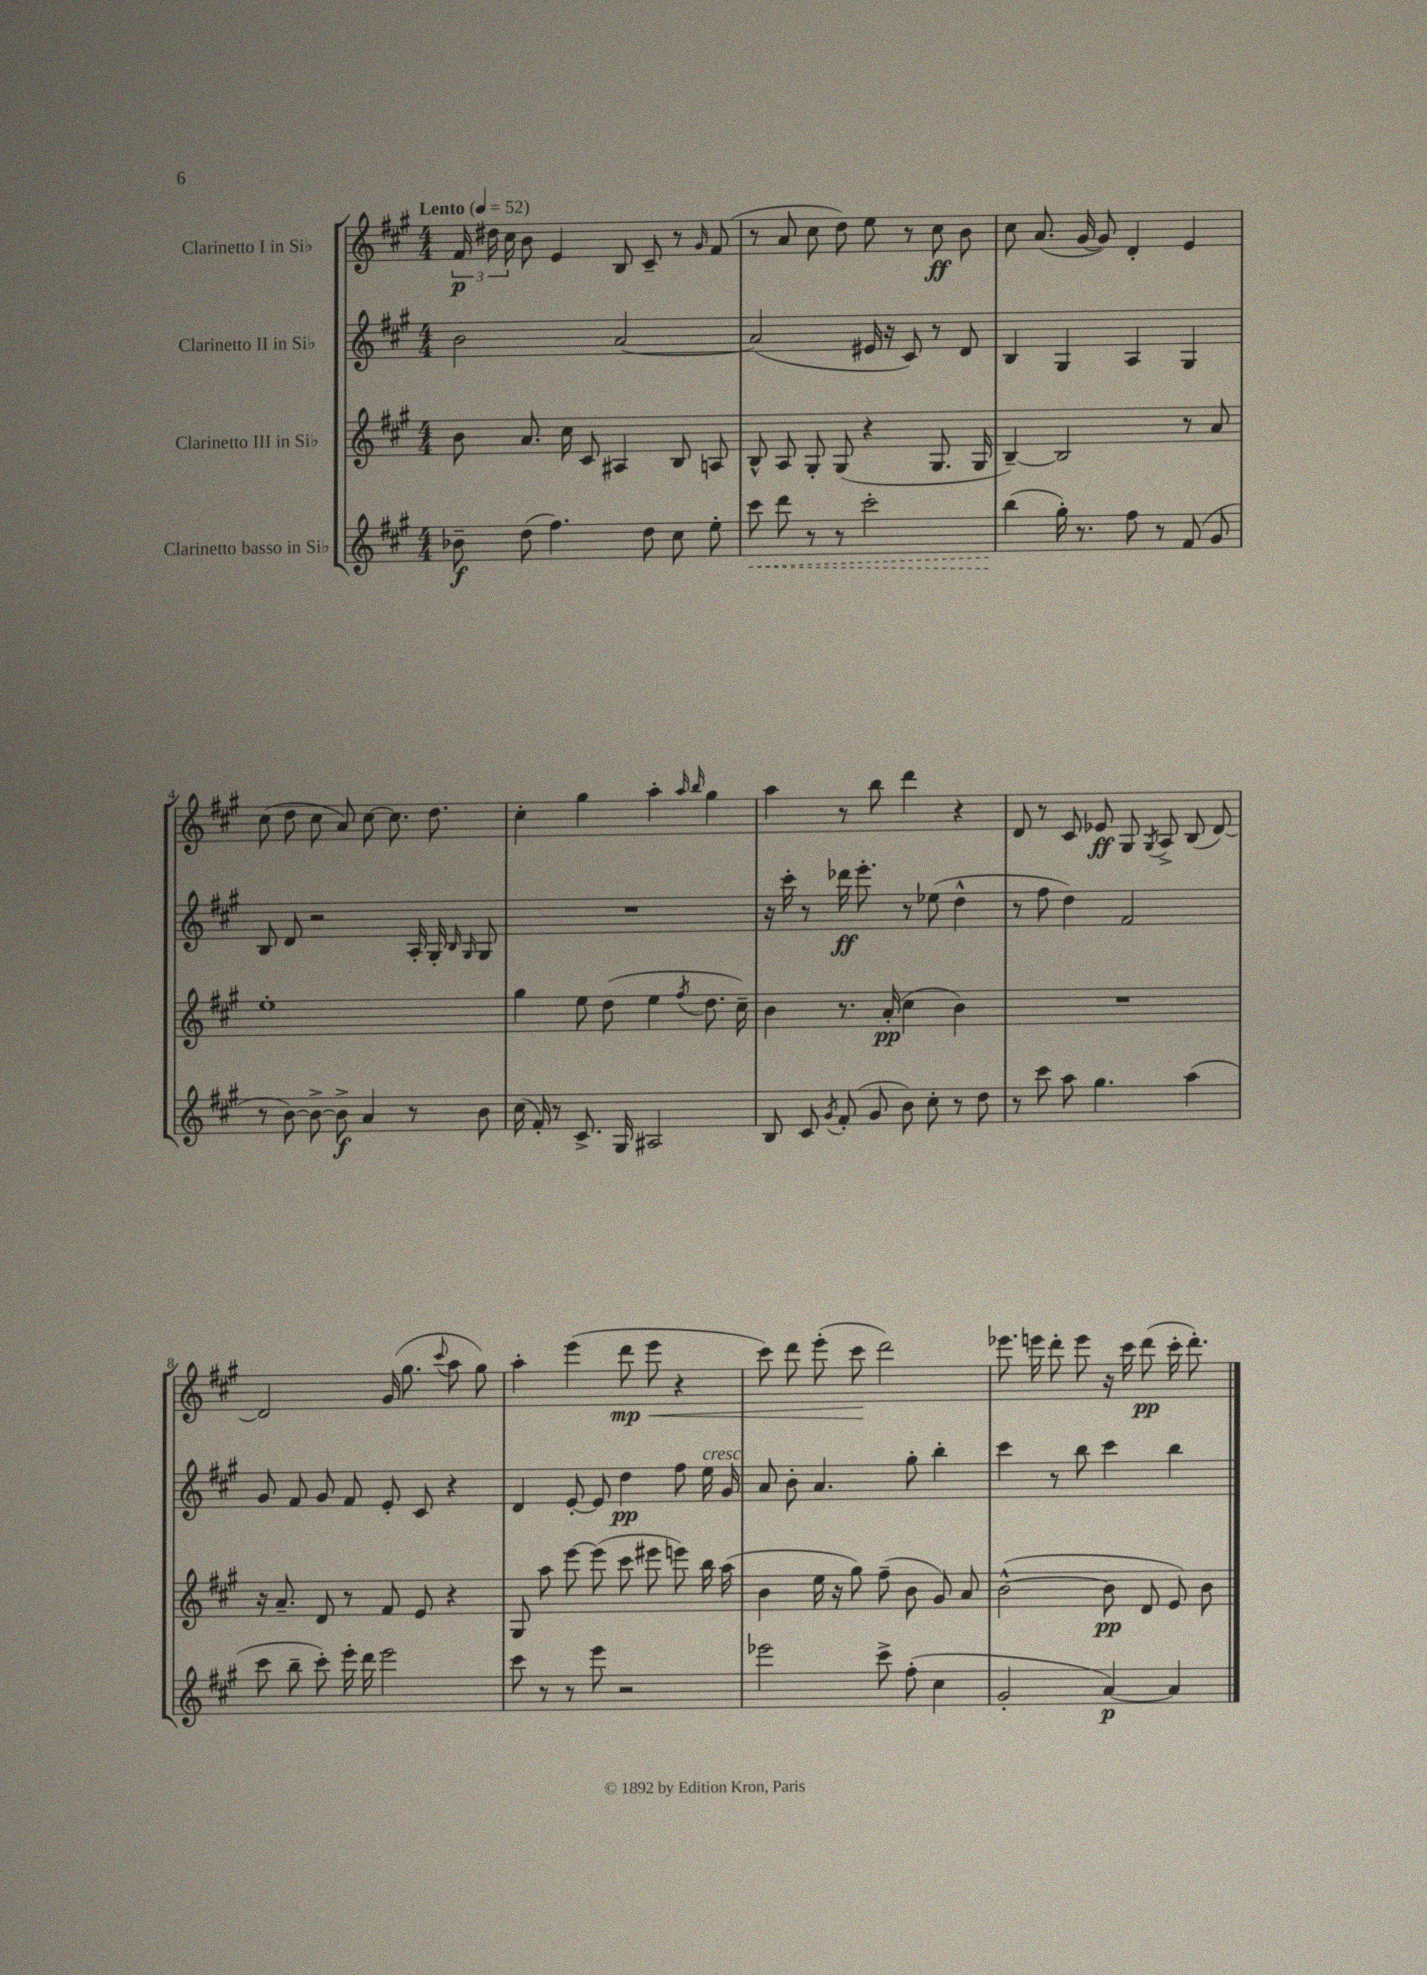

**kern	**kern	**kern	**kern
*staff4	*staff3	*staff2	*staff1
*clefG2	*clefG2	*clefG2	*clefG2
*k[f#c#g#]	*k[f#c#g#]	*k[f#c#g#]	*k[f#c#g#]
*M4/4	*M4/4	*M4/4	*M4/4
*MM52	*MM52	*MM52	*MM52
8b-~	8b	2b	24f#
.	.	.	24dd#
.	.	.	24cc#
(8dd	8.a	.	8b
4.ff#)	.	.	4e
.	16cc#	.	.
.	8c#	.	.
.	4A#	[2a	8B
8dd	.	.	8c#~
8cc#	8B	.	8r
.	.	.	16qqg#
8ee'	8A	.	(8f#
=	=	=	=
8ccc#	8B^^	(2a]	8r
8ddd	8A	.	8a
8r	8G#'	.	8cc#
8r	(8G#	.	8dd)
2ccc#'	4r	16e#	8ee
.	.	16r	.
.	.	8c#)	8r
.	8.G#	8r	8cc#
.	.	8d	8b
.	16G#	.	.
=	=	=	=
(4bb	[4B~)	4B	8cc#
.	.	.	(8.a
16gg#')	2B]	4G#	.
8.r	.	.	[16g#
.	.	.	8g#])
8ff#	.	4A	4d'
8r	.	.	.
(8f#	8r	4G#	4e
8g#	8a	.	.
=	=	=	=
8r	1ee'	8B	(8cc#
[8b)	.	8d	8dd
8b^_	.	2r	8cc#
8b^]	.	.	8a)
4a	.	.	[8cc#
.	.	.	8.cc#]
8r	.	16A'	.
.	.	16G#'	8.dd
.	.	16qqB	.
.	.	16qqG#	.
8b	.	8G#	.
=	=	=	=
(16cc#	4gg#	1r	4cc#'
16f#')	.	.	.
8r	.	.	.
8.c#^	8ee	.	4gg#
.	(8dd	.	.
16G#	.	.	.
2A#	4ee	.	4aa'
.	.	.	16qqaa
.	8qff#	.	16qqbb
.	8.dd	.	4gg#
.	16cc#~)	.	.
=	=	=	=
8B	4b	16r	4aa
.	.	16ccc#'	.
8c#	.	8r	.
8qg#	.	.	.
(8f#'	8.r	16ddd-	8r
.	.	8.eee'	.
8g#	.	.	8bb
.	(16a'	.	.
8b)	4cc#	8r	4ddd
8cc#'	.	(8ee-	.
8r	4b)	4dd^^	4r
8dd	.	.	.
=	=	=	=
8r	1r	8r	8d
8ccc#	.	8ff#	8r
8aa	.	4dd)	8c#
4.gg#	.	.	8e-
.	.	2f#	8G#
.	.	.	8qG#
.	.	.	8A^
(4aa	.	.	(8B
.	.	.	[8d)
=	=	=	=
8ccc#	16r	8g#	2d]
.	8.a~	.	.
8bb~	.	8f#	.
8ccc#')	8d	8g#	.
16eee'	8r	8f#	.
16ddd	.	.	.
2eee	8f#	8e'	(16g#
.	.	.	8.gg#
.	8e	8c#	.
.	.	.	8qqccc#
.	4r	4r	8aa
.	.	.	8gg#)
=	=	=	=
8ccc#	8G#	4d	4aa'
8r	8aa	.	.
8r	[8eee	[8e'	(4eee
8eee	(8eee]	8e]	.
2r	8ccc#	4dd	8ddd
.	8eee#	.	8eee
.	8eee)	8ff#	4r
.	16bb	16ee	.
.	(16aa	16g#	.
=	=	=	=
2eee-	4b	8a	8ccc#)
.	.	8b'	8ddd
.	16ee	4.a	(8eee'
.	16r	.	.
.	8gg#)	.	8ccc#
8ccc#^	(8ff#~	.	2ddd)
(8ff#'	8b	8gg#'	.
4cc#	8g#)	4bb'	.
.	8a	.	.
=	=	=	=
2g#'	([2b^^	4ccc#	8.eee-
.	.	.	16eee
.	.	8r	8ddd'
.	.	8bb	8eee
[4a)	8b]	4ccc#	16r
.	.	.	16ccc#
.	8d	.	(8ddd
4a]	8e)	4bb	16ccc#'
.	.	.	8.ddd')
.	8b	.	.
==	==	==	==
*-	*-	*-	*-
